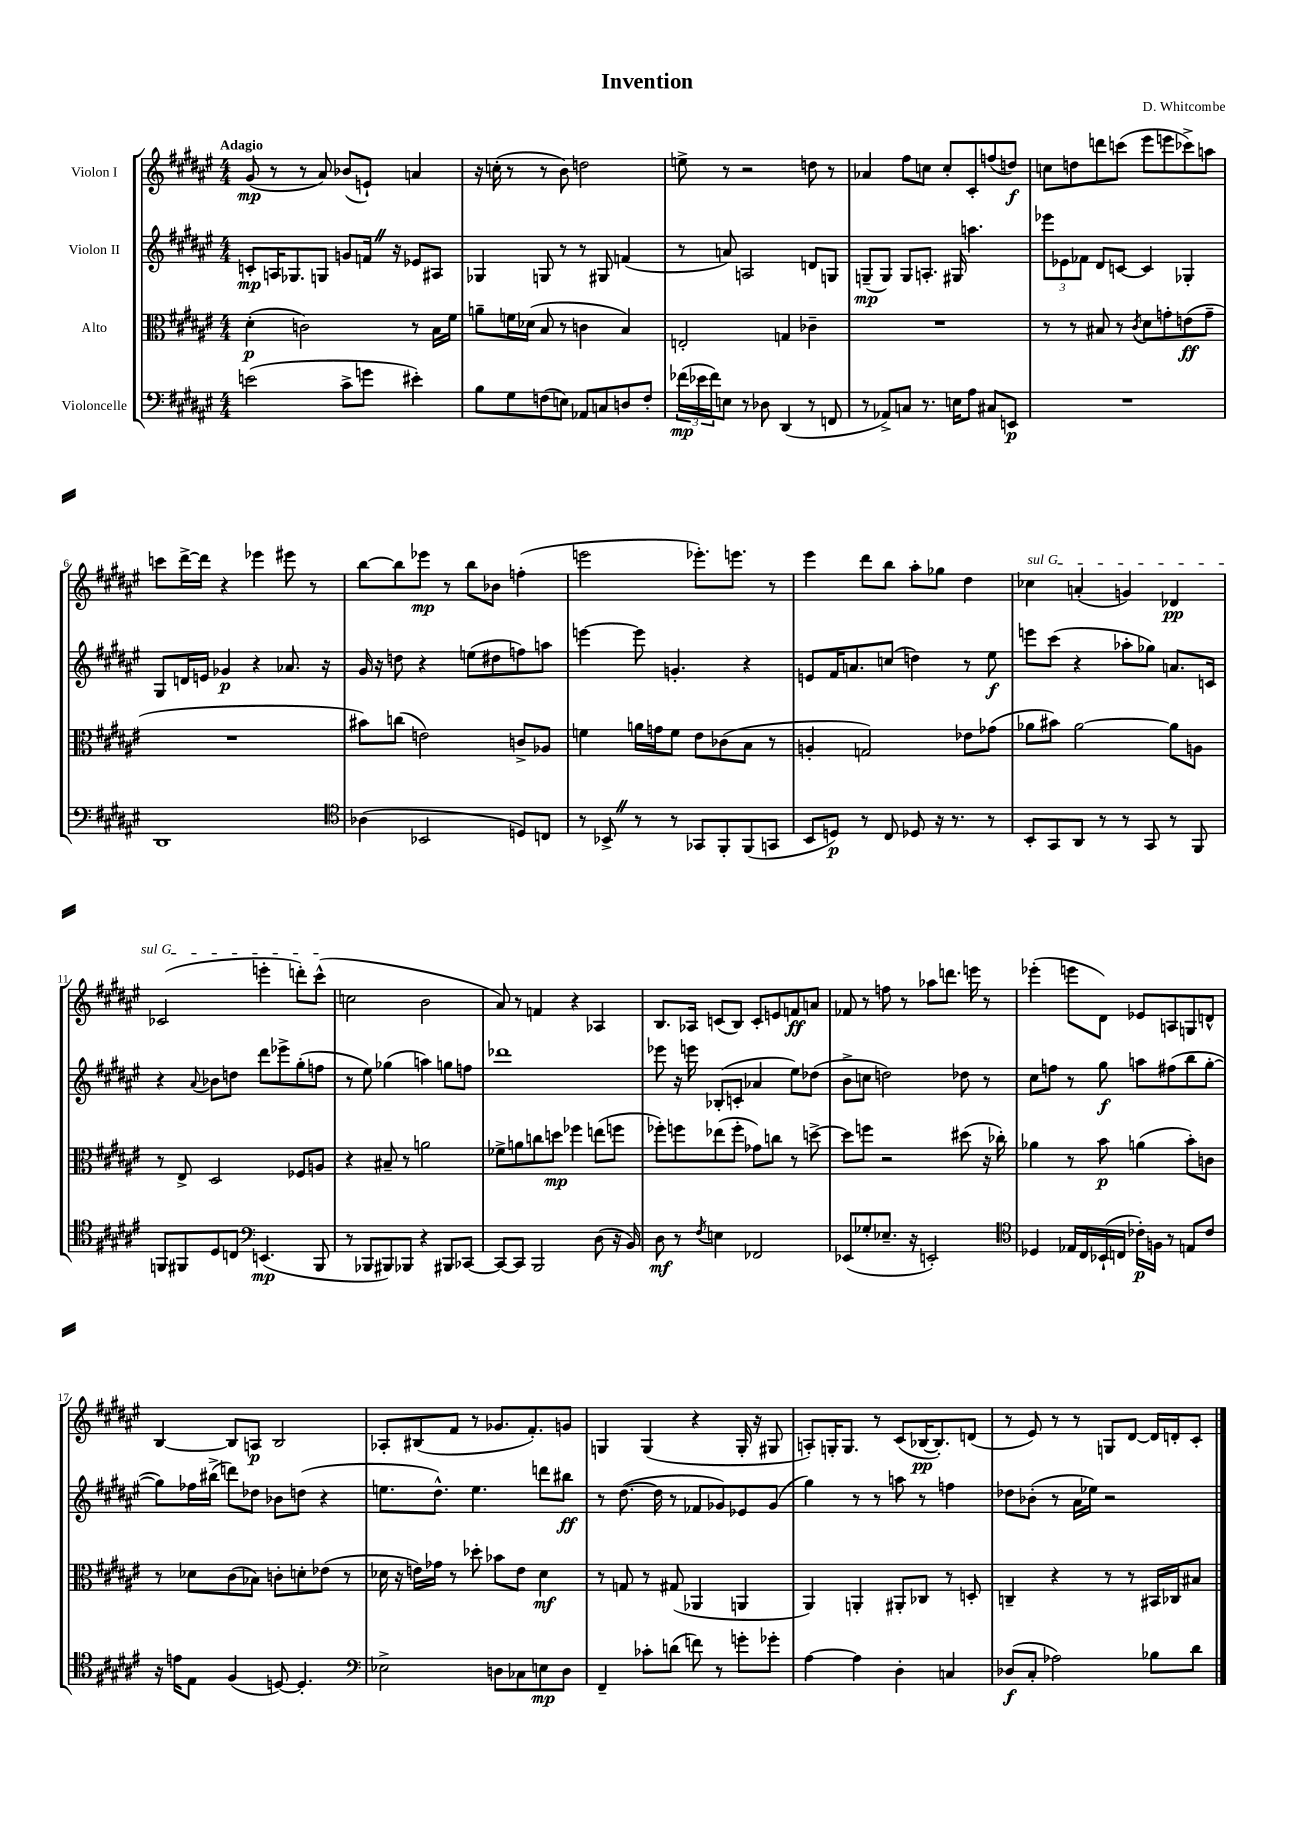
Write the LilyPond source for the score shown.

\header { title = "Invention" composer = "D. Whitcombe" }
<<
\new StaffGroup <<
\new Staff = "s0" \with { instrumentName = "Violon I" } {
    \clef treble \key fis \major \numericTimeSignature \time 4/4 \tempo "Adagio"
    gis'8\mp( r8 r8 ais'8) bes'8( e'8-!) a'4 |
    r16 c''16-.( r8 r8 b'8) d''2 |
    e''8-> r8 r2 d''8 r8 |
    aes'4 fis''8 c''8 c''8-. cis'8-. f''8( d''8\f) |
    c''8 d''8 d'''8 c'''8( eis'''8 e'''8 ces'''8->) a''8 |
    c'''8 dis'''16~-> dis'''16 r4 ees'''4 eis'''8 r8 |
    b''8~ b''8 ees'''8\mp r8 b''8 bes'8 f''4-.( |
    e'''2 ees'''8.-.) e'''8. r8 |
    eis'''4 dis'''8 b''8 ais''8-. ges''8 dis''4 |
    \once \override TextSpanner.bound-details.left.text = \markup { \italic "sul G" } ces''4\startTextSpan a'4-.( g'4) des'4\pp |
    ces'2( e'''4-. d'''8-.) cis'''8-^\stopTextSpan( |
    c''2 b'2 |
    ais'8) r8 f'4 r4 aes4 |
    b8. aes16 c'8( b8) c'8-. e'8 f'8\ff a'8 |
    fes'8 r8 f''8 r8 aes''8 d'''8. e'''16 r8 |
    ees'''4-.( e'''8 dis'8) ees'8 a8 g8 d'8-^ |
    b4~ b8 a8\p b2 |
    aes8-. bis8( fis'8 r8 ges'8. fis'8.-.) g'8 |
    g4 g4( r4 g16-. r16 gis8 |
    a8-.) g16-. g8. r8 cis'8( bes16~\pp bes8.-.) d'8( |
    r8 eis'8) r8 r8 g8 dis'8~ dis'16 d'16-. cis'8-. \bar "|." |
}
\new Staff = "s1" \with { instrumentName = "Violon II" } {
    \clef treble \key fis \major \numericTimeSignature \time 4/4
    c'8-.\mp a16 ges8. g8 g'8 f'16 \once \override BreathingSign.text = \markup { \musicglyph "scripts.caesura.straight" } \breathe r16 ees'8 ais8 |
    ges4 g8 r8 r8 gis8 f'4( |
    r8 a'8) a2 d'8 g8 |
    g8--\mp( g8) g8 a8.-. gis16 a''4. |
    \tuplet 3/2 { ees'''8 ees'8 fes'8 } dis'8 c'8~ c'4 ges4-. |
    gis8 d'16 e'16 ges'4\p r4 aes'8. r16 |
    gis'16 r16 d''8 r4 e''8( dis''8 f''8) a''8 |
    e'''4~ e'''8 g'4.-. r4 |
    e'8 fis'16 a'8. c''8( d''4) r8 eis''8\f |
    e'''8 cis'''8( r4 aes''8-. ges''8) a'8. c'16 |
    r4 \appoggiatura { ais'8 } bes'8 d''8 dis'''8 ees'''8-> gis''8-.( f''8 |
    r8 eis''8) ges''4( a''4) g''8 f''8 |
    des'''1 |
    ees'''8 r16 e'''16 bes8-.( c'8-. aes'4 eis''8) des''8( |
    b'8-> c''8 d''2) des''8 r8 |
    cis''8 f''8 r8 gis''8\f a''8 fis''8( b''8 gis''8~-. |
    gis''8) fes''16 bis''16->( d'''8) des''8 bes'8 d''8( r4 |
    e''8. dis''8.-^) e''4. d'''8 bis''8\ff |
    r8 dis''8.~( dis''16 r8 fes'8 ges'8) ees'8 ges'8( |
    gis''4) r8 r8 a''8 r8 f''4 |
    des''8 bes'8-.( r8 ais'16 ees''16) r2 \bar "|." |
}
\new Staff = "s2" \with { instrumentName = "Alto" } {
    \clef alto \key fis \major \numericTimeSignature \time 4/4
    dis'4-.\p( c'2) r8 b16 fis'16 |
    a'8-- f'16 des'16( b8 r8 c'4 b4) |
    e2-. g4 ces'4-- |
    R1 |
    r8 r8 bis8 r8 \acciaccatura { cis'8 } dis'8 g'8-. e'8\ff( g'8-- |
    R1 |
    bis'8) c''8( e'2) c'8-> aes8 |
    f'4 a'16 g'16 f'8 eis'8 ces'8( b8 r8 |
    a4-. g2) ees'8 ges'8( |
    aes'8 bis'8) aes'2~ aes'8 a8 |
    r8 eis8-> dis2 fes8 a8 |
    r4 bis8-- r8 a'2 |
    fes'8-> a'8 c''8 d''8\mp fes''4 e''8( f''8 |
    fes''8-.) f''8 ees''8( f''8-. ges'8) c''8 r8 d''8~-> |
    d''8 f''8 r2 dis''8( r16 ces''16-.) |
    aes'4 r8 b'8\p a'4( b'8-.) c'8 |
    r8 des'8 cis'8( bes8) c'8-. d'8-. ees'8( r8 |
    des'16 r16 e'16) ges'16 r8 des''8-. bes'8 e'8 des'4\mf |
    r8 g8 r8 gis8( aes,4 a,4 |
    ais,4) a,4-. ais,8-. ces8 r8 d8-. |
    c4-- r4 r8 r8 bis,16 ces16 bis8 \bar "|." |
}
\new Staff = "s3" \with { instrumentName = "Violoncelle" } {
    \clef bass \key fis \major \numericTimeSignature \time 4/4
    e'2( cis'8-> g'8 eis'4-.) |
    b8 gis8 f8( e8) aes,8 c8 d8 f8-. |
    \tuplet 3/2 { fes'16\mp( ees'16 fes'16) } e8 r8 des8 dis,4( r8 f,8 |
    r8 aes,8->) c8 r8. e16 ais8 cis8 e,8\p |
    R1 |
    dis,1 |
    \clef tenor aes4( bes,2 d8) c8 |
    r8 bes,8-> \once \override BreathingSign.text = \markup { \musicglyph "scripts.caesura.straight" } \breathe r8 r8 ges,8 fis,8-. fis,8( g,8 |
    b,8 d8\p) r8 cis8 des8 r16 r8. r8 |
    b,8-. gis,8 ais,8 r8 r8 gis,8 r8 fis,8 |
    f,8 fis,8 dis8 c8 \clef bass e,4.\mp( b,,8 |
    r8 bes,,8 bis,,8) bes,,8 r4 bis,,8 ces,8~ |
    ces,8~ ces,8 b,,2 dis8( r16 b,16) |
    dis8\mf r8 \acciaccatura { fis8 } e4 fes,2 |
    ees,8( ges8-. ees8.-- r16 e,2-.) |
    \clef tenor des4 ees16 cis16 bes,16-!( c16 ces'16-.\p) f16 r8 e8 ces'8 |
    r16 e'16 eis8 fis4( d8~) d4.-. |
    \clef bass ees2-> d8 ces8 e8\mp d8 |
    fis,4-- ces'8-. d'8( f'8) r8 g'8-. ges'8-. |
    ais4~ ais4 dis4-. c4 |
    des8\f( cis8-. aes2) bes8 dis'8 \bar "|." |
}
>>
>>
